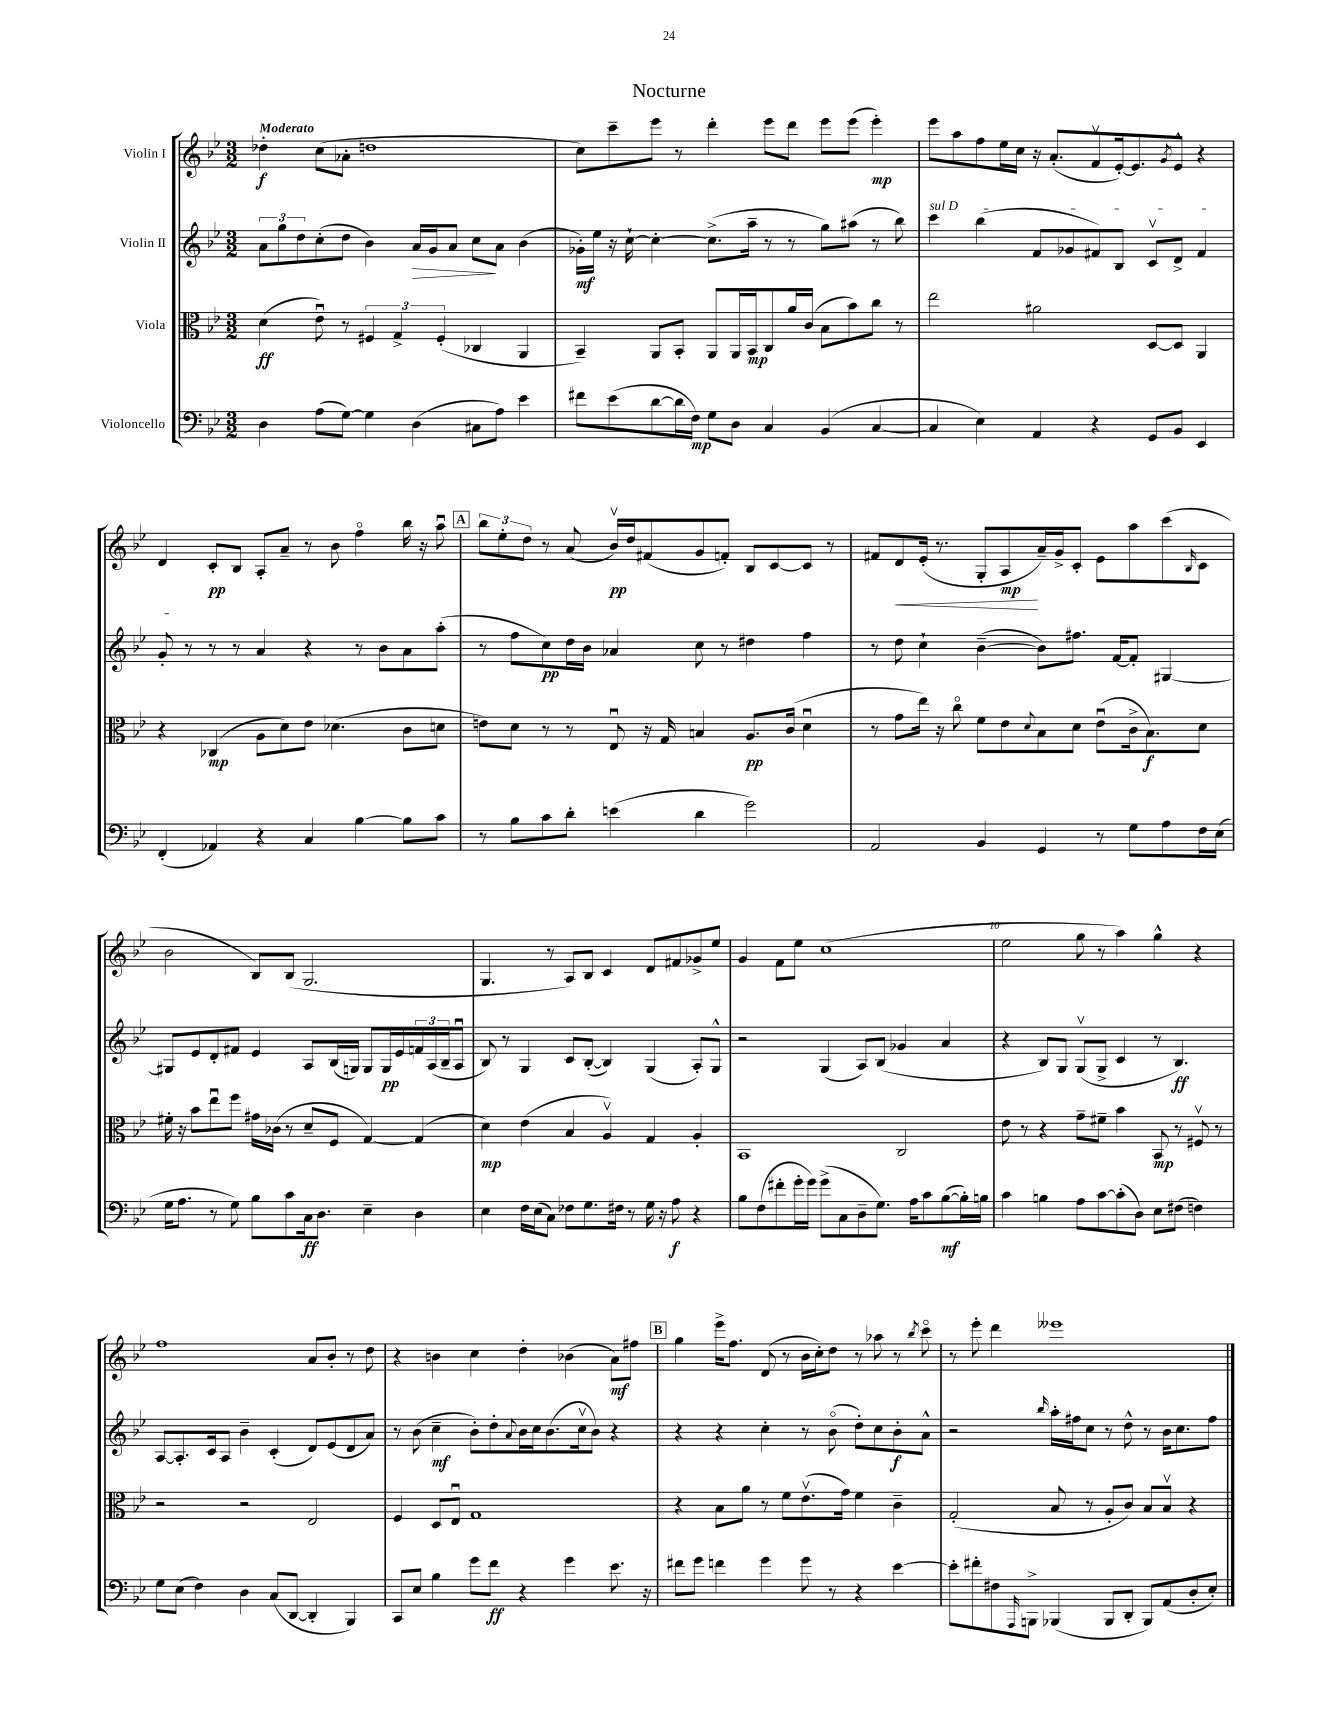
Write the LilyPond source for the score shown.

\header { title = "Nocturne" }
<<
\new StaffGroup <<
\new Staff = "s0" \with { instrumentName = "Violin I" } {
    \clef treble \key bes \major \numericTimeSignature \time 3/2 \tempo "Moderato"
    des''4-.\f c''8( aes'8-. d''1 |
    c''8) c'''8-- ees'''8 r8 d'''4-. ees'''8 d'''8 ees'''8 ees'''8( ees'''4-.\mp) |
    ees'''8 a''8 f''8 ees''16 c''16 r16 a'8.-.( f'8\upbow ees'16~-.) ees'8. \acciaccatura { g'8 } ees'8-^ r4 |
    d'4 c'8-.\pp bes8 a8-. a'8-- r8 bes'8 f''4\flageolet bes''16 r16 a''8\downbow |
    \mark \markup { \box "A" } \tuplet 3/2 { bes''8 ees''8-. d''8 } r8 a'8( bes'16\upbow\pp) d''16 fis'8( g'8 f'8-.) bes8 c'8~ c'8 r8 |
    fis'8 d'8\< ees'16-.( r8. g8-. a8\mp\! a'16--) g'16-> c'8-. ees'8 a''8 c'''8( \grace { bes16 } c'8 |
    bes'2 bes8) bes8( g2. |
    g4. r8 a8) bes8 c'4 d'8 fis'8 ges'8-> ees''8 |
    g'4 f'8 ees''8 c''1( |
    ees''2 g''8 r8 a''4) g''4-^ r4 |
    f''1 a'8 bes'8-. r8 d''8 |
    r4 b'4 c''4 d''4-. bes'4( a'8\mf) fis''8 |
    \mark \markup { \box "B" } g''4 ees'''16-> f''8. d'8( r8 bes'16 c''16-.) d''8 r8 aes''8 r8 \acciaccatura { bes''8 } c'''8\flageolet |
    r8 ees'''8-. d'''4 eeses'''1 \bar "|." |
}
\new Staff = "s1" \with { instrumentName = "Violin II" } {
    \clef treble \key bes \major \numericTimeSignature \time 3/2
    \tuplet 3/2 { a'8 g''8 d''8 } c''8-.( d''8 bes'4) a'16\> g'16 a'8 c''8\! a'8 bes'4( |
    ges'16-.\mf) ees''16 r16 c''16~-! c''4~-. c''8.->( a''16-- r8 r8 g''8) ais''8( r8 bes''8) |
    \once \override TextSpanner.bound-details.left.text = \markup { \italic "sul D" } c'''4\startTextSpan bes''4( f'8 ges'8 fis'8) bes8 c'8\upbow d'8-> fis'4 |
    g'8-.\stopTextSpan r8 r8 r8 a'4 r4 r8 bes'8 a'8 a''8-.( |
    \mark \markup { \box "A" } r8 f''8 c''8\pp) d''16 bes'16 aes'4 c''8 r8 dis''4 f''4 |
    r8 d''8 c''4-! bes'4~--( bes'8) fis''8. f'16~ f'8-. gis4~ |
    gis8 ees'8 d'8-. fis'8 ees'4 a8 bes16( g16) g8 g16\pp ees'16 \tuplet 3/2 { f'16 a16( bes16-- } a8\downbow |
    bes8) r8 g4 c'8 bes8~-.( bes4) g4( a8-.) g8-^ |
    r2 g4( a8) bes8( ges'4 a'4 |
    r4 bes8) g8 g8\upbow( g8-> c'4 r8 bes4.\ff) |
    a8~ a8.-. c'16 a8 bes'4-- c'4-.( d'8) ees'8( d'8 a'8) |
    r8 bes'8( c''4--\mf bes'8-.) d''8-. \appoggiatura { a'8 } bes'16 c''16 bes'8.( c''16\upbow bes'8) r4 |
    \mark \markup { \box "B" } r4 r4 c''4-. r8 bes'8\flageolet( d''8-.) c''8 bes'8-.\f a'8-^ |
    r2 \grace { bes''16 } a''16-. fis''16 c''8 r8 d''8-^ r8 bes'16 c''8. fis''8 \bar "|." |
}
\new Staff = "s2" \with { instrumentName = "Viola" } {
    \clef alto \key bes \major \numericTimeSignature \time 3/2
    d'4\ff( ees'8\downbow) r8 \tuplet 3/2 { fis4 g4-> fis4-.( } ces4 a,4 |
    bes,4--) a,8 bes,8-. a,8 a,16 bes,16\mp c8 a'16 c'16( bes8 bes'8) c''8 r8 |
    ees''2 ais'2 d8~ d8 a,4 |
    r4 ces4\mp( a8 d'8) ees'8 des'4.( c'8 d'8 |
    \mark \markup { \box "A" } e'8) d'8 r8 r8 ees8\downbow r16 g16 b4 a8.\pp c'16( d'4\downbow |
    r8 g'8 ees''16) r16 c''8\flageolet f'8 ees'8 \appoggiatura { d'8 } bes8 d'8 ees'8\downbow( c'16-> bes8.\f) d'8 |
    fis'16-. r16 bes'8 ees''8\downbow f''8 gis'16 ces'16( r8 d'8-- f8 g4~) g4( |
    d'4\mp) ees'4( bes4 a4\upbow) g4 a4-. |
    bes,1 c2 |
    ees'8 r8 r4 g'8-- fis'8-- bes'4 bes,8\mp r8 fis8\upbow r8 |
    r2 r2 ees2 |
    f4 d8 ees8\downbow g1 |
    \mark \markup { \box "B" } r4 bes8 a'8 r8 f'8 ees'8.\upbow( g'16) f'4 c'4-- |
    g2-.( bes8 r8 a8-. c'8) bes8 bes8\upbow r4 \bar "|." |
}
\new Staff = "s3" \with { instrumentName = "Violoncello" } {
    \clef bass \key bes \major \numericTimeSignature \time 3/2
    d4 a8( g8~) g4 d4( cis8 a8) ees'4 |
    fis'8 ees'8( d'8~ d'16 f16\mp) g8 d8 c4 bes,4( c4~ |
    c4 ees4) a,4 r4 g,8 bes,8 ees,4 |
    f,4-.( aes,4) r4 c4 bes4~ bes8 c'8 |
    \mark \markup { \box "A" } r8 bes8 c'8 d'8-. e'4( d'4 g'2) |
    a,2 bes,4 g,4 r8 g8 a8 f16 ees16( |
    g16 a8. r8 g8) bes8 c'8 c16\ff d8. ees4-- d4 |
    ees4 f16 ees16( c8) fes8 g8. fis16 r8 g16 r16 a8\f r4 |
    bes8 f8( fis'8-. g'16-. g'16) g'8->( c8 d8-- g8.) a16 c'8 bes8~\mf( bes16-.) b16 |
    c'4 b4 a8 c'8~ c'8-.( d8) ees8 fis8( f4) |
    g8 ees8( f4) d4 c8( d,8~ d,4-. bes,,4) |
    c,8 ees8 bes4 g'8 f'8\ff r4 g'4 ees'8. r16 |
    \mark \markup { \box "B" } fis'8 g'8 f'4 g'4 g'8 r8 r4 ees'4~ |
    ees'8-. fis'8-. fis8 \grace { a,,16 } b,,8-> bes,,4( bes,,8 d,8-. bes,,8) a,8( d8-. ees8-.) \bar "|." |
}
>>
>>
\layout { \context { \Score \override BarNumber.break-visibility = ##(#f #t #t) barNumberVisibility = #(every-nth-bar-number-visible 5) } }
